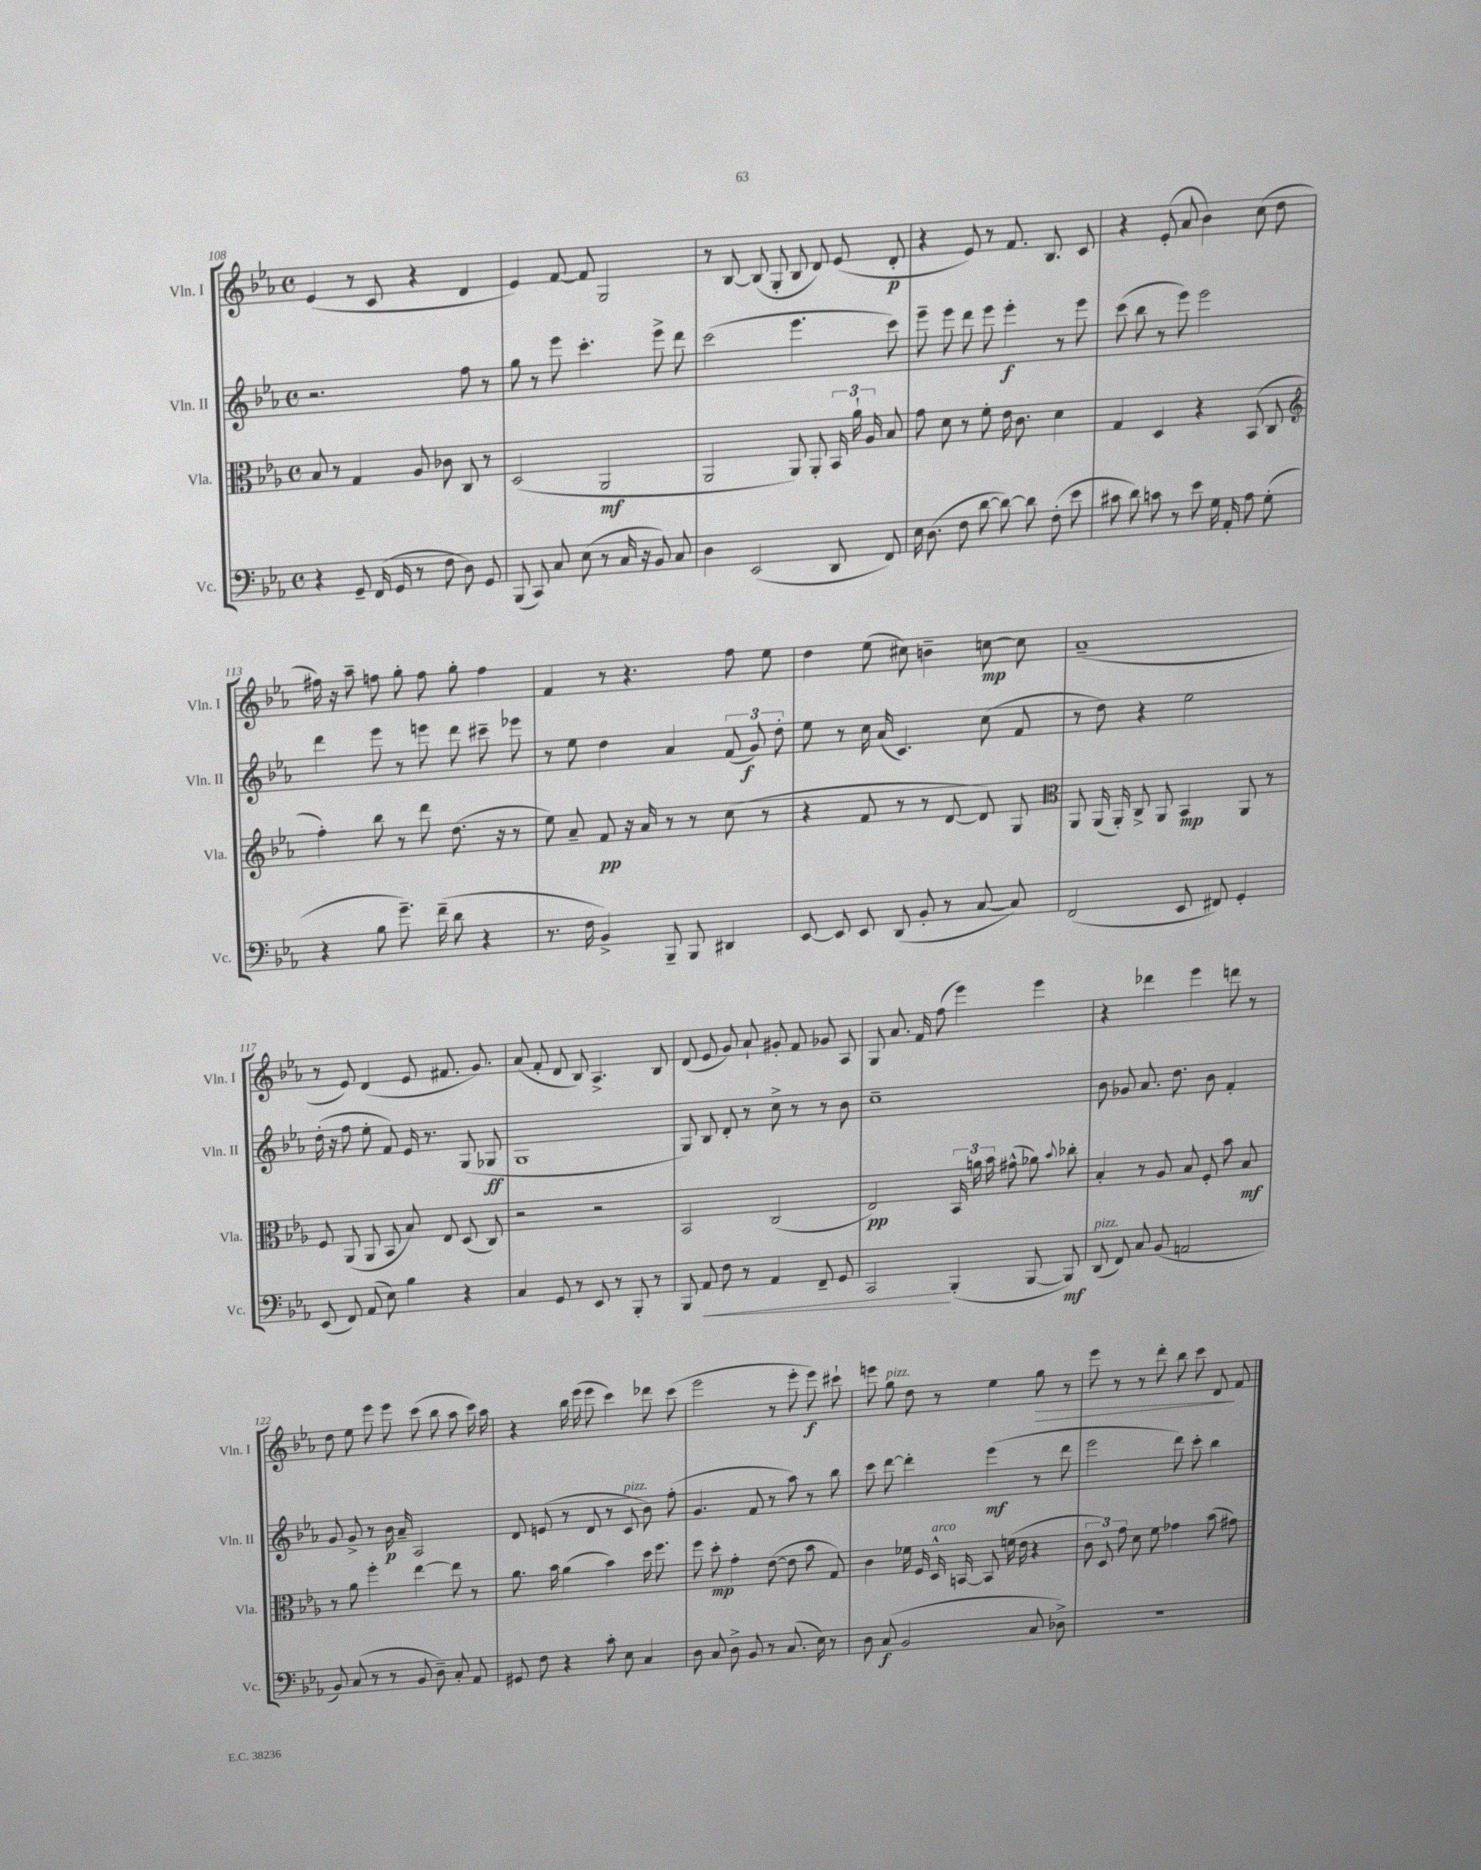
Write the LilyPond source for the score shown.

<<
\new StaffGroup <<
\new Staff = "s0" \with { instrumentName = "Vln. I" shortInstrumentName = "Vln. I" } {
    \clef treble \key ees \major \defaultTimeSignature \time 4/4
    \autoBeamOff ees'4( r8 c'8 r4 d'4 |
    ees'4) f'8~ f'8 g2 |
    r8 bes8~ bes8( g8-. bes8 d'8) ees'8( d'8-.\p |
    r4 ees'8) r8 f'8. bes8. c'8 |
    r4 ees'8-.( aes'8 bes'4) c''8( d''8 |
    fis''16) r16 aes''8-- f''8 g''8-. f''8 g''8-. f''4 |
    f'4 r8 r4. f''8 ees''8 |
    d''4 ees''8( cis''8) b'4-- c''8~\mp c''8 |
    aes'1--( |
    r8 ees'8) d'4( ees'8 fis'8. g'8.) |
    aes'8( f'8-. d'8 bes8) aes4.-> bes8 |
    d'8( ees'8 g'8) aes'8-! gis'8-. f'8 ges'8 aes8 |
    g8 aes'8. f'16 f''8( ees'''4) ees'''4 |
    r4 des'''4 ees'''4 d'''8 r8 |
    d''8 ees''8 ees'''8 ees'''8 c'''8( bes''8 aes''8 c'''16) aes''16 |
    r4 bes''16 ees'''16( ees'''8 c'''4) des'''8 c'''8( |
    ees'''2 r8 ees'''8-. ees'''8\f) cis'''8-! |
    e'''8 g''8^\markup { \italic "pizz." } d''8 r8 ees''4 g''8\> r8 |
    ees'''8 r8 r8 d'''8-. bes''8 c'''8 d'8\! f'8 \bar "|." |
}
\new Staff = "s1" \with { instrumentName = "Vln. II" shortInstrumentName = "Vln. II" } {
    \clef treble \key ees \major \defaultTimeSignature \time 4/4
    \autoBeamOff r2. f''8 r8 |
    g''8 r8 ees'''8 c'''4.-. ees'''8-> d'''8 |
    c'''2( ees'''4. c'''8) |
    ees'''8-- ees'''8 d'''8 ees'''8 ees'''4-.\f r8 ees'''8 |
    c'''8( bes''8 r8 ees'''8) ees'''2 |
    d'''4 ees'''8 r8 e'''8 d'''8 cis'''8-- ees'''8 |
    r8 ees''8 d''4 aes'4 \tuplet 3/2 { f'8( g'8\f) d''8-. } |
    ees''8 r8 c''16 aes'16( c'4.) c''8( f'8 |
    r8 d''8) r4 ees''2 |
    d''16-.( r16 f''8 ees''8-. f'8) ees'16 r8. g8( ges8\ff |
    g1 |
    g8) bes8 d'8-. r8 c''8-> r8 r8 bes'8 |
    c''1-- |
    bes'8 ges'8 aes'8. d''8. bes'8 f'4-. |
    g'8 g'8-> r8 bes'16\p aes'16-- aes2 |
    d'8 e'8( r8 d'8 r8 c'8^\markup { \italic "pizz." } bes'8) f''8-.( |
    g'4. f'8 r8 aes''8) r8 bes''8 |
    c'''8 d'''8~ d'''4-. ees'''4\mf( r8 d'''8 |
    ees'''2 d'''8) c'''8-. bes''4 \bar "|." |
}
\new Staff = "s2" \with { instrumentName = "Vla." shortInstrumentName = "Vla." } {
    \clef alto \key ees \major \defaultTimeSignature \time 4/4
    \autoBeamOff bes8 r8 g4 aes8 ces'8 c8 r8 |
    d2( aes,2\mf |
    aes,2 aes,8) aes,8-. \tuplet 3/2 { bes,16 aes'16-! aes16 } bes8 |
    g'8 d'8 r8 f'8-. ees'16 c'8. d'4 |
    g4 d4 r4 bes,8( c8 |
    \clef treble f''4-.) bes''8 r8 d'''8 d''8.( r16 r8 |
    ees''8) aes'8-- f'8\pp r16 aes'16 r8 r8 c''8( r8 |
    r4 f'8 r8 r8 d'8~ d'8) g8 |
    \clef alto aes,8 aes,16( aes,16-.) c8-> aes,8 bes,4\mp aes,8 r8 |
    f8 aes,8( aes,8 bes,8 bes8) ees8 d8( c8) |
    r2 r2 |
    bes,2 c2( |
    ees2\pp) \tuplet 3/2 { bes,16 a'16 bes'16 } gis'8-^( aes'8) \appoggiatura { bes'8 } ces''8-. |
    bes4-. r8 aes8 bes8 f8-. bes'8 bes8\mf |
    r8 aes'8 f''4-. ees''4~ ees''8 r8 |
    aes'8. bes'16 aes'4( bes'4) d''16 f''8. |
    f''8 d''8-.\mp g'4-. ees'8~( ees'8 bes'8 g8) |
    c'4 fes'16 f16 d16-^^\markup { \italic "arco" } b,16~ b,8 f'16( ees'16 r4 |
    \tuplet 3/2 { c'8 d8) g'8 } d'8 f'8 ges'4 bes'8( gis'8) \bar "|." |
}
\new Staff = "s3" \with { instrumentName = "Vc." shortInstrumentName = "Vc." } {
    \clef bass \key ees \major \defaultTimeSignature \time 4/4
    \autoBeamOff r4 g,8-- f,16( g,16 r8 f8 d8) g,8 |
    bes,,8( c,8) c8 ees8( r8 c16 r16 bes,8) c8 |
    d4 ees,2( d,8 f,8) |
    ees16 d8.( f8 d'8~ d'8~) d'8 f8-.( ees'8 |
    cis'8 d'8) c'8 r8 ees'8 g16 aes,16-. aes8 g8-.( |
    r4 bes8 g'8.--) f'16--( d'8 r4 |
    r8. f16 bes,4->) bes,,8-- bes,,8 dis,4 |
    ees,8~ ees,8 ees,8 d,8( bes,8-. r8 c8~ c8) |
    f,2( ees,8 fis,8) g,4-. |
    ees,8( f,8) aes,8( ees8) bes4 r4 |
    c4 g,8 r8 ees,8 r8 bes,,8-. r8 |
    bes,,8 aes,8\< f8 r8 aes,4 f,8-- g,8 |
    c,2\! bes,,4-.( bes,,8~ bes,,8\mf) |
    d,8^\markup { \italic "pizz." }( f,8) c8 bes,8( a,2 |
    bes,8) c8( r8 r8 bes,8 d8--) c8-. aes,8 |
    gis,8 f8 r4 c'8-. ees8 c4 |
    d8 c8 d8-> bes,8 r8 c8.( ees16) r8 |
    d8 c8\f( bes,2 c8 des8->) |
    r1 \bar "|." |
}
>>
>>
\layout { \context { \Score currentBarNumber = #108 } }
